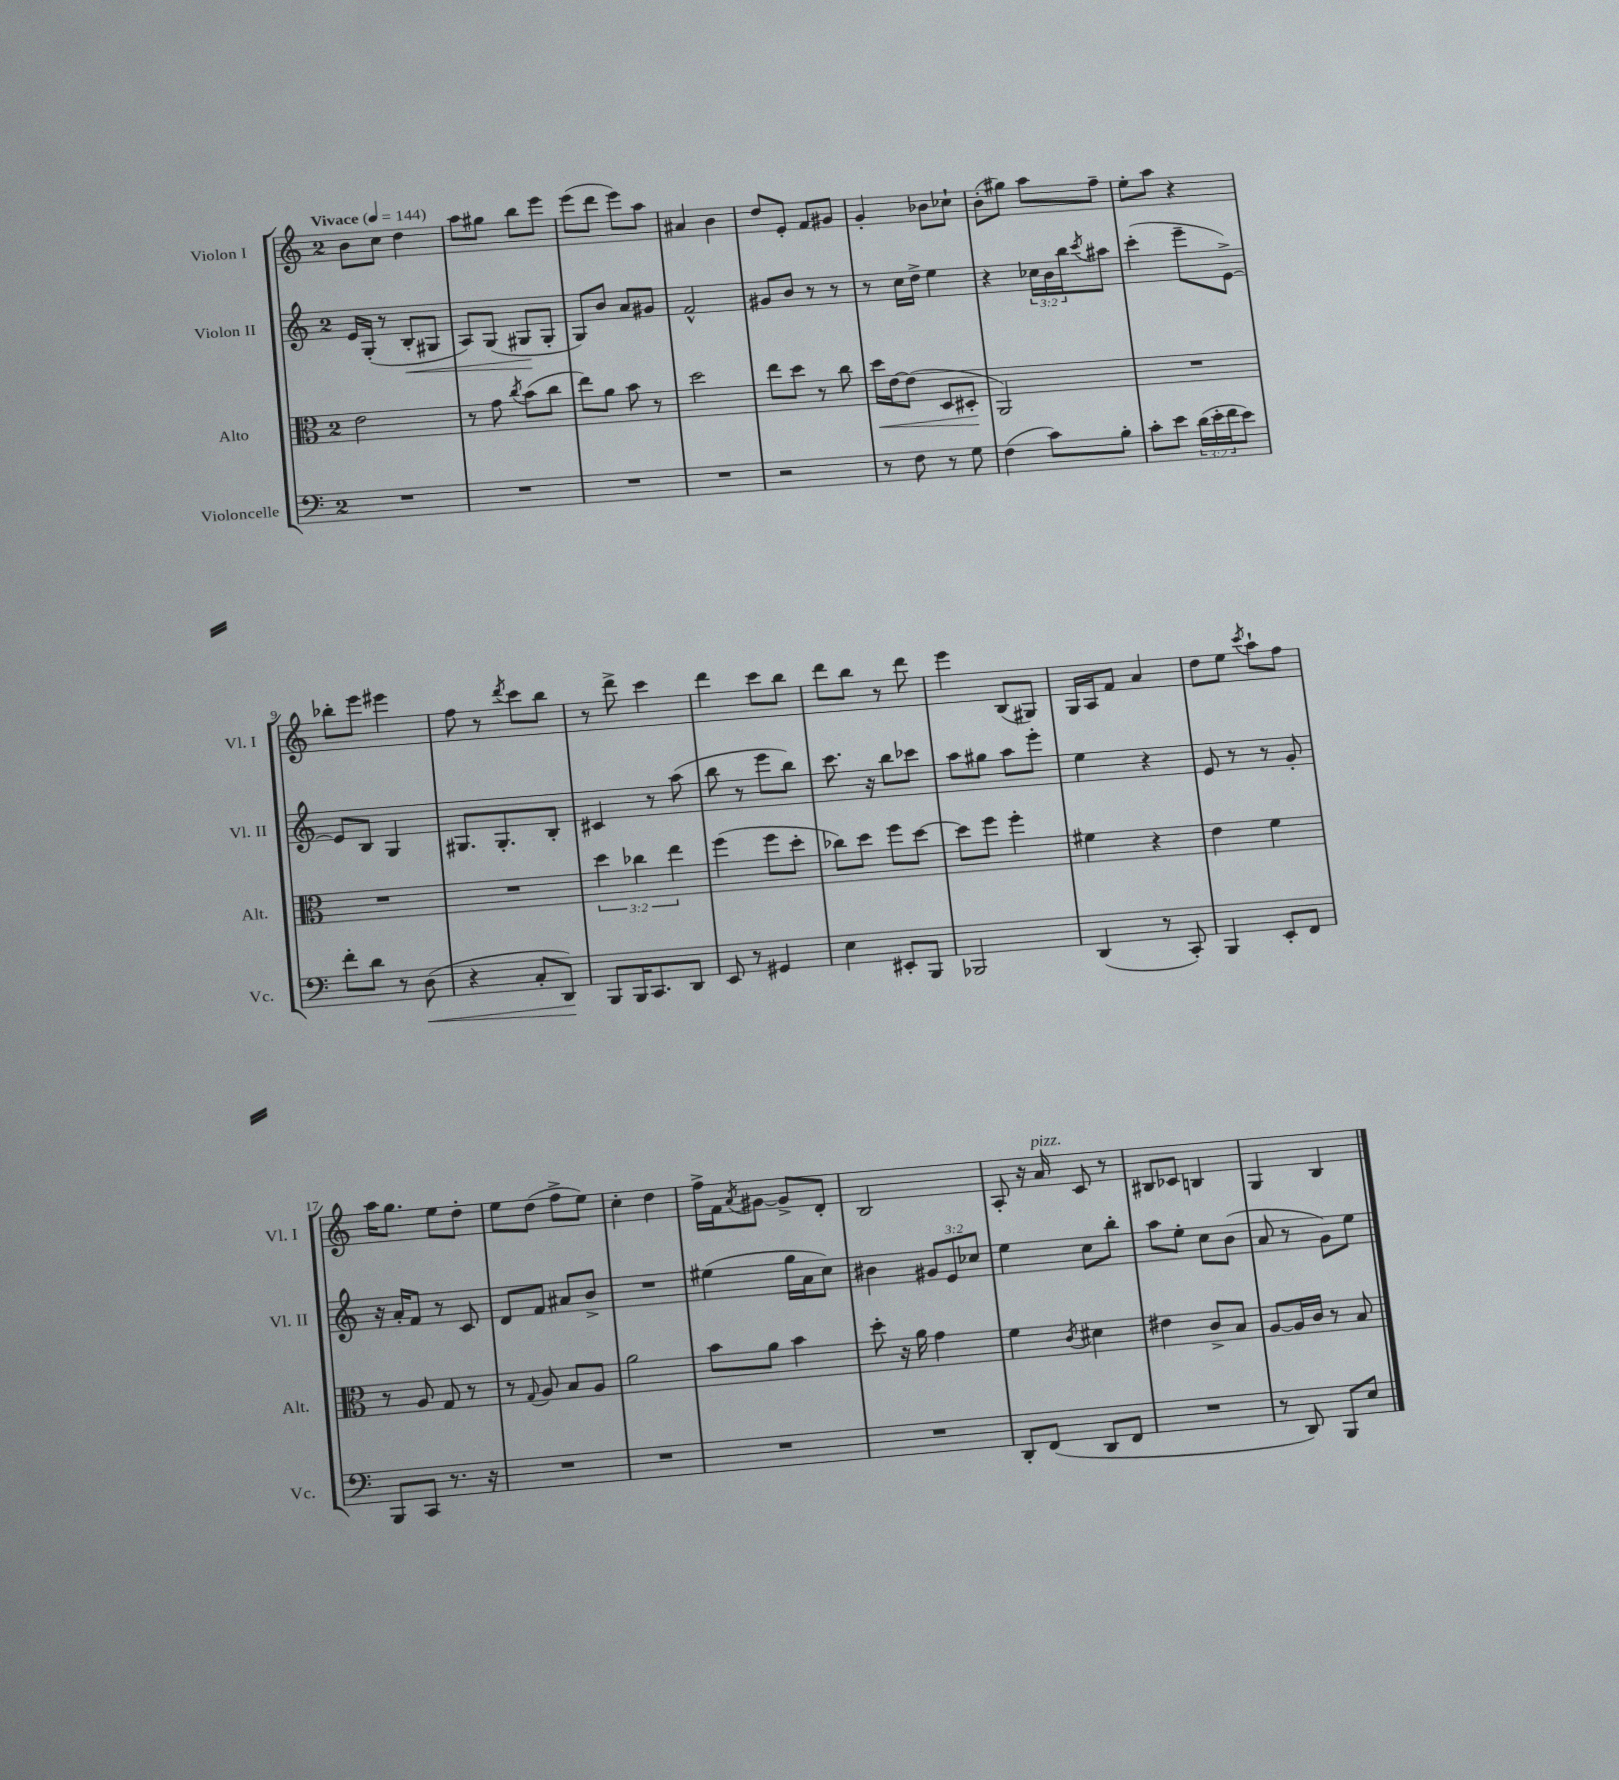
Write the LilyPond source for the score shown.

<<
\new StaffGroup <<
\new Staff = "s0" \with { instrumentName = "Violon I" shortInstrumentName = "Vl. I" } {
    \clef treble \key c \major \once \override Staff.TimeSignature.style = #'single-digit \time 2/4 \tempo "Vivace" 4 = 144
    b'8 c''8 d''4 |
    a''8 gis''8 b''8 e'''8 |
    e'''8( d'''8 e'''8) a''8 |
    ais'4 b'4 |
    d''8 e'8-. f'8 gis'8 |
    g'4-. bes'8 ces''8-! |
    b'8-.( gis''8) a''8 f''8-- |
    e''8-. a''8 r4 |
    bes''8-. e'''8 eis'''4 |
    f''8 r8 \acciaccatura { d'''8 } c'''8 b''8 |
    r8 d'''8-> c'''4 |
    d'''4 c'''8 b''8 |
    d'''8 b''8 r8 d'''8 |
    e'''4 b8( gis8) |
    g16 a16 f'8 a'4 |
    d''8 e''8 \acciaccatura { c'''8 } a''8-! f''8 |
    a''16 g''8. e''8 d''8-. |
    e''8 d''8( f''8-> e''8) |
    c''4-. d''4 |
    f''16-> f'16 \acciaccatura { a'8 } gis'8~ gis'8-> d'8-. |
    b2 |
    a8-. r16 a'16^\markup { \italic "pizz." } c'8 r8 |
    bis8 ces'8 b4 |
    g4 b4 \bar "|." |
}
\new Staff = "s1" \with { instrumentName = "Violon II" shortInstrumentName = "Vl. II" } {
    \clef treble \key c \major \once \override Staff.TimeSignature.style = #'single-digit \time 2/4 \override Staff.TupletNumber.text = #tuplet-number::calc-fraction-text
    e'16 g16-.( r8 b8-.\< gis8 |
    a8) g8( gis8\! gis8-. |
    g8) b'8 a'8 gis'8 |
    f'2-^ |
    gis'8 b'8 r8 r8 |
    r8 c''16 d''16-> e''4 |
    r4 \tuplet 3/2 { ces''16 b'16 b''16 } \acciaccatura { c'''8 } ais''8 |
    c'''4-.( e'''8-- e'8~->) |
    e'8 b8 g4 |
    gis8. gis8.-. b8-. |
    cis'4 r8 a''8( |
    b''8 r8 e'''8 b''8) |
    c'''8. r16 b''8 ces'''8 |
    a''8 gis''8 a''8 e'''8-. |
    e''4 r4 |
    e'8 r8 r8 g'8-. |
    r16 a'16-. f'8 r8 c'8 |
    d'8 f'8 ais'8 b'8-> |
    R2 |
    eis''4( g''16 a'16 c''8) |
    bis'4 \tuplet 3/2 { gis'8 e'8 ces''8 } |
    e''4 c''8 b''8-. |
    a''8 e''8-. c''8 b'8( |
    a'8 r8 g'8) e''8 \bar "|." |
}
\new Staff = "s2" \with { instrumentName = "Alto" shortInstrumentName = "Alt." } {
    \clef alto \key c \major \once \override Staff.TimeSignature.style = #'single-digit \time 2/4 \override Staff.TupletNumber.text = #tuplet-number::calc-fraction-text
    e'2 |
    r8 g'8 \acciaccatura { c''8 } b'8( c''8 |
    e''8) a'8 b'8 r8 |
    d''2 |
    e''8 d''8 r8 c''8 |
    d''16\< e'16~ e'8( d8 dis8-.\! |
    a,2) |
    R2 |
    R2 |
    R2 |
    \tuplet 3/2 { d''4 ces''4 e''4 } |
    f''4( f''8 d''8-. |
    ces''8) d''8 f''8 d''8~ |
    d''8 f''8 f''4-. |
    fis'4 r4 |
    e'4 f'4 |
    r8 a8 g8 r8 |
    r8 \appoggiatura { g8 } a8 b8 a8 |
    a'2 |
    b'8 a'8 b'4 |
    d''8-. r16 a'16 g'4 |
    f'4 \acciaccatura { c'8 } dis'4 |
    eis'4 c'8-> b8 |
    a8~ a16 c'16 r8 b8 \bar "|." |
}
\new Staff = "s3" \with { instrumentName = "Violoncelle" shortInstrumentName = "Vc." } {
    \clef bass \key c \major \once \override Staff.TimeSignature.style = #'single-digit \time 2/4 \override Staff.TupletNumber.text = #tuplet-number::calc-fraction-text
    R2 |
    R2 |
    R2 |
    R2 |
    r2 |
    r8 f8 r8 g8 |
    f4( c'8) b8-. |
    c'8-. e'8 \tuplet 3/2 { d'16( e'16-. f'16 } e'8) |
    f'8-. d'8 r8 d8\<( |
    r4 c8-. d,8\!) |
    b,,8 b,,16 c,8. d,8 |
    e,8 r8 gis,4 |
    e4 eis,8-. b,,8 |
    bes,,2 |
    d,4( r8 c,8-.) |
    b,,4 e,8-. f,8 |
    b,,8 c,8 r8. r16 |
    R2 |
    R2 |
    R2 |
    R2 |
    d,8-. f,8( d,8 f,8 |
    R2 |
    r8 d,8) b,,8 e8 \bar "|." |
}
>>
>>
